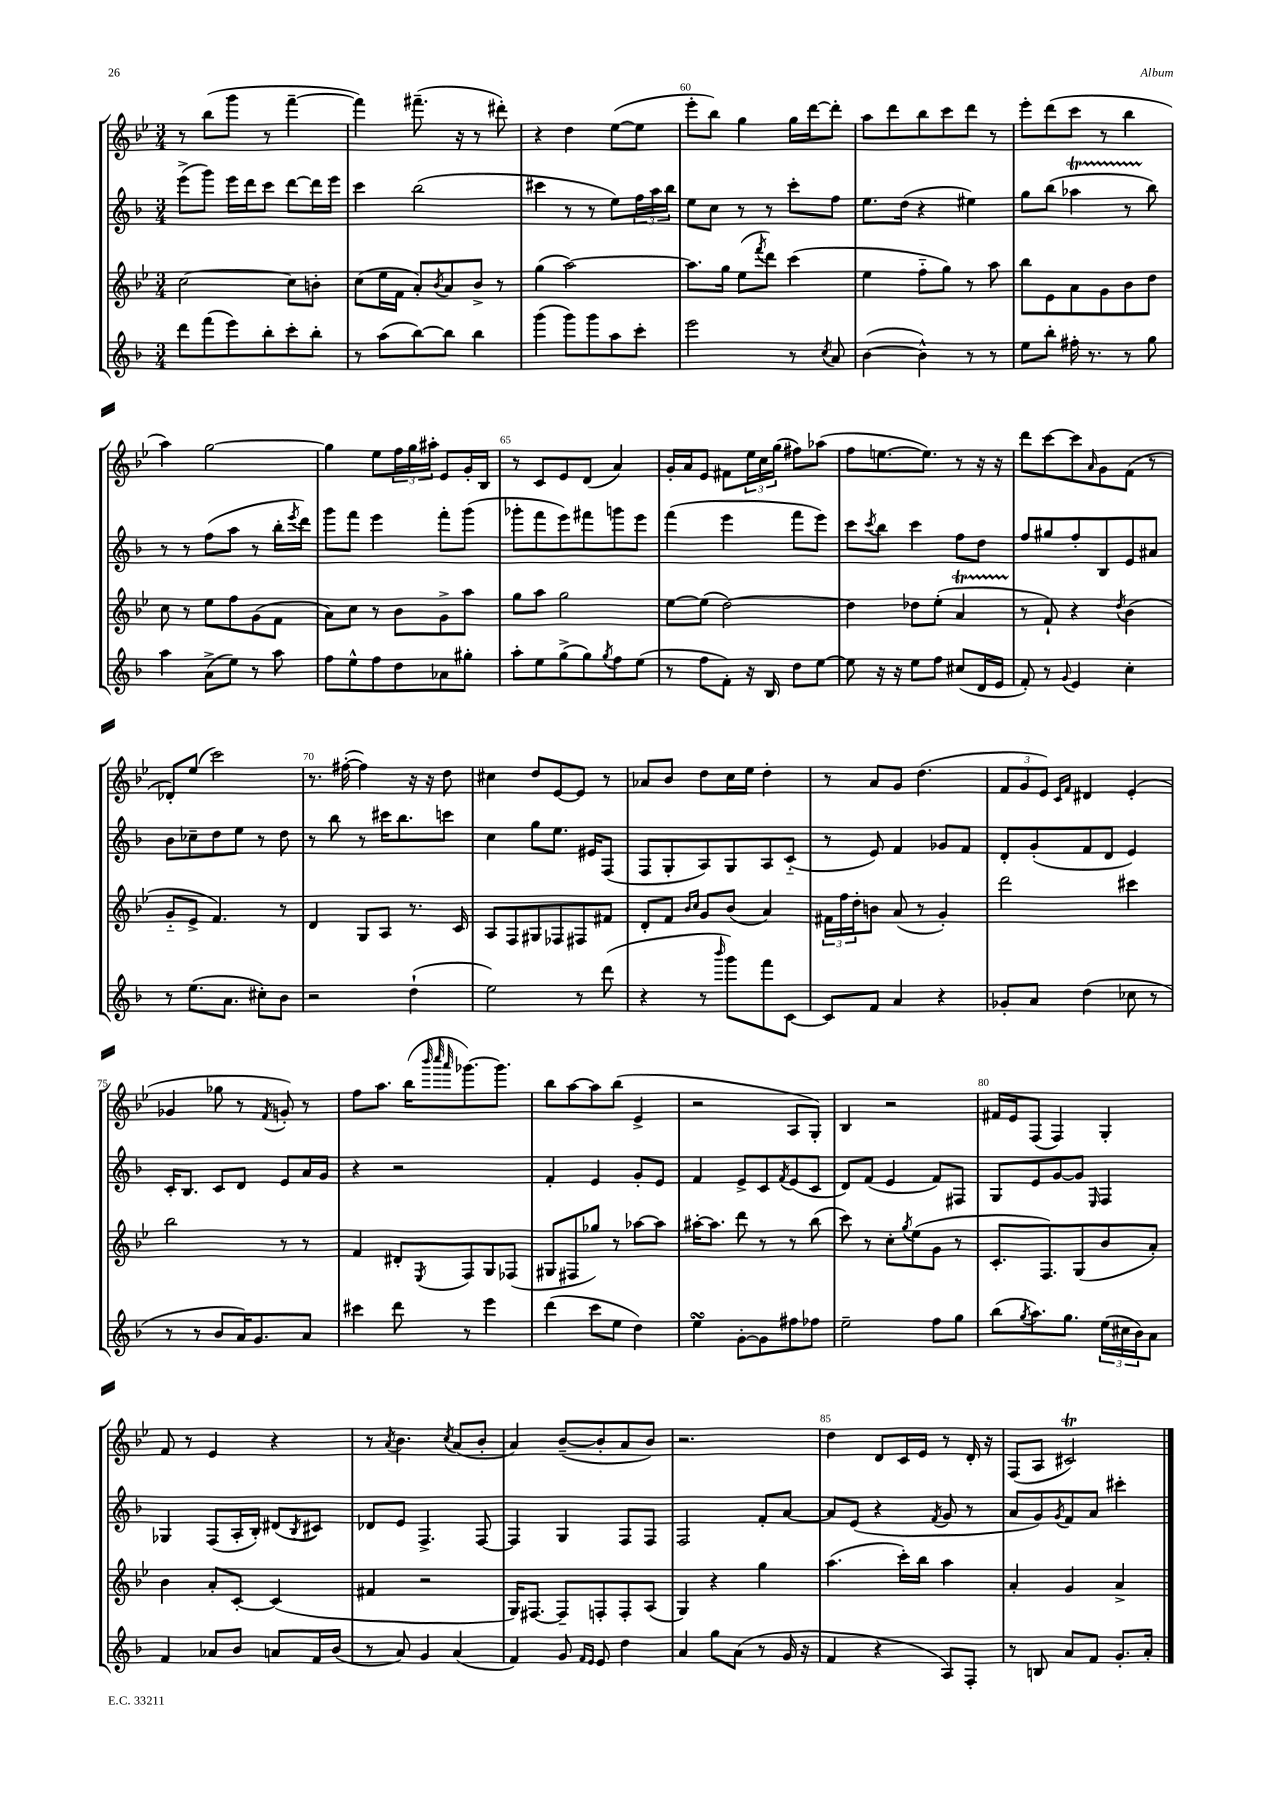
<<
\new StaffGroup <<
\new Staff = "s0" {
    \clef treble \key bes \major \numericTimeSignature \time 3/4
    r8 bes''8( g'''8 r8 f'''4~-- |
    f'''4) fis'''8.--( r16 r8 dis'''8-.) |
    r4 d''4 ees''8~( ees''8 |
    ees'''8-. bes''8) g''4 g''16 d'''16~ d'''8-. |
    a''8 d'''8 bes''8 c'''8 d'''8 r8 |
    ees'''8-. d'''8( c'''8 r8 bes''4 |
    a''4) g''2~ |
    g''4 ees''8 \tuplet 3/2 { f''16 g''16 ais''16-. } ees'8 g'16-. bes16 |
    r8 c'8 ees'8 d'8( a'4) |
    g'16-. a'16 ees'8 fis'8 \tuplet 3/2 { ees''16 c''16 g''16( } fis''8) aes''8( |
    f''8 e''8.~ e''8.) r8 r16 r16 |
    d'''8 c'''8~ c'''8 \grace { a'16 } g'8 f'8( r8 |
    des'8-.) ees''8( c'''2) |
    r8. fis''16~-.( fis''4) r16 r16 d''8 |
    cis''4 d''8 ees'8~ ees'8 r8 |
    aes'8 bes'8 d''8 c''16 ees''16 d''4-. |
    r8 a'8 g'8 d''4.( |
    \tuplet 3/2 { f'8 g'8 ees'8) } \grace { c'16 f'16 } dis'4 ees'4-.( |
    ges'4 ges''8 r8 \acciaccatura { f'8 } g'8-.) r8 |
    f''8 a''8. bes''16( \grace { bes'''32 c''''32 a'''32 } ges'''8.~) ges'''8. |
    bes''8 a''8~ a''8 bes''8( ees'4-> |
    r2 a8 g8-.) |
    bes4 r2 |
    fis'16 ees'16 f8( f4) g4-. |
    f'8 r8 ees'4 r4 |
    r8 \acciaccatura { a'8 } bes'4. \acciaccatura { c''8 } a'8( bes'8-. |
    a'4) bes'8~--( bes'8-. a'8 bes'8) |
    r2. |
    d''4 d'8 c'16 ees'16 r8 d'16-. r16 |
    f8( a8 cis'2\trill) \bar "|." |
}
\new Staff = "s1" {
    \clef treble \key f \major \numericTimeSignature \time 3/4
    e'''8->( g'''8) e'''16 d'''16 c'''8 d'''8~ d'''16 e'''16 |
    c'''4 bes''2( |
    cis'''4 r8 r8 e''8) \tuplet 3/2 { f''16 a''16 bes''16 } |
    e''8 c''8 r8 r8 c'''8-. f''8 |
    e''8. d''16( r4 eis''4) |
    g''8 bes''8( aes''4\startTrillSpan r8 bes''8\stopTrillSpan) |
    r8 r8 f''8( a''8 r8 bes''16-. \acciaccatura { e'''8 } d'''16) |
    g'''8 f'''8 e'''4 f'''8-. g'''8( |
    ges'''8-. f'''8 e'''8) fis'''8 g'''8 e'''8 |
    f'''4( e'''4 f'''8 e'''8) |
    c'''8 \acciaccatura { c'''8 } bes''8 c'''4 f''8 d''8 |
    f''8 gis''8 f''8-. bes8 e'8 ais'8 |
    bes'8 ces''8-- d''8 e''8 r8 d''8 |
    r8 bes''8 r8 cis'''16 bes''8. c'''8 |
    c''4 g''8 e''8. eis'16 f8( |
    f8 g8-. a8) g8 a8 c'8-_( |
    r8 e'8) f'4 ges'8 f'8 |
    d'8-. g'8-.( f'8 d'8 e'4) |
    c'16-. bes8. c'8 d'8 e'8 a'16 g'16 |
    r4 r2 |
    f'4-. e'4 g'8-. e'8 |
    f'4 e'8-> c'8 \acciaccatura { f'8 } e'8( c'8 |
    d'8) f'8( e'4 f'8) fis8 |
    g8 e'8 g'8~ g'8 \grace { e16 } f4 |
    ges4 f8( a16-. bes16-.) dis'8( \acciaccatura { bes8 } cis'8) |
    des'8 e'8 f4.-> f8~ |
    f4 g4 f8 f8 |
    f2 f'8-. a'8~ |
    a'8 e'8( r4 \acciaccatura { f'8 } g'8 r8 |
    a'8 g'8) \acciaccatura { g'8 } f'8 a'8 cis'''4-. \bar "|." |
}
\new Staff = "s2" {
    \clef treble \key bes \major \numericTimeSignature \time 3/4
    c''2~ c''8 b'8-. |
    c''8( ees''16 f'16 a'8-.) \acciaccatura { bes'8 } a'8 bes'8-> r8 |
    g''4( a''2~) |
    a''8. g''16 ees''8( \acciaccatura { f'''8 } d'''8) c'''4( |
    ees''4 f''8-_ g''8) r8 a''8 |
    bes''8 ees'8 a'8 g'8 bes'8 d''8 |
    c''8 r8 ees''8 f''8 g'8( f'8 |
    a'8) c''8 r8 bes'8 g'8-> a''8 |
    g''8 a''8 g''2 |
    ees''8~ ees''8( d''2~) |
    d''4 des''8 ees''8-.( a'4\startTrillSpan |
    r8\stopTrillSpan f'8-!) r4 \acciaccatura { d''8 } bes'4( |
    g'8-_ ees'8-> f'4.) r8 |
    d'4 g8 a8 r8. c'16 |
    a8 f8 gis8 fes8 fis8 fis'8 |
    d'8-. f'8 \grace { bes'16 c''16 } g'8 bes'8( a'4) |
    \tuplet 3/2 { fis'16 f''16 d''16-. } b'8 a'8( r8 g'4-.) |
    d'''2 cis'''4 |
    bes''2 r8 r8 |
    f'4 dis'8-. \acciaccatura { ees8 } f8 g8 fes8( |
    gis8 fis8 ges''8) r8 aes''8~ aes''8 |
    ais''16~-. ais''8. d'''8 r8 r8 bes''8( |
    c'''8) r8 c''8-. \acciaccatura { g''8 } ees''8( g'8 r8 |
    c'8.-. f8.) g8( bes'8 a'8-.) |
    bes'4 a'8-. c'8~-. c'4( |
    fis'4 r2 |
    g16) fis8.~ fis8-- f8-. f8-. a8( |
    g4) r4 g''4 |
    a''4.( c'''16-.) bes''16 a''4 |
    a'4-. g'4 a'4-> \bar "|." |
}
\new Staff = "s3" {
    \clef treble \key f \major \numericTimeSignature \time 3/4
    d'''8 f'''8( e'''8) bes''8-. c'''8-. bes''8-. |
    r8 a''8( bes''8~) bes''8 bes''4 |
    g'''4( g'''8) g'''8 a''8 c'''8-. |
    e'''2 r8 \acciaccatura { c''8 } a'8 |
    bes'4~( bes'4-^) r8 r8 |
    e''8 bes''8-. fis''16-. r8. r8 g''8 |
    a''4 a'8->( e''8) r8 a''8 |
    f''8 e''8-^ f''8 d''8 aes'8 gis''8-. |
    a''8-. e''8 g''8->( g''8) \acciaccatura { g''8 } f''8 e''8( |
    r8 f''8 f'8-.) r16 bes16 d''8 e''8~ |
    e''8 r16 r16 e''8 f''8 cis''8( d'16 e'16 |
    f'8-.) r8 \appoggiatura { g'8 } e'4 c''4-. |
    r8 e''8.( a'8. cis''8-.) bes'8 |
    r2 d''4-!( |
    e''2) r8 d'''8( |
    r4 r8 \grace { bes'''16 } g'''8) f'''8 c'8~ |
    c'8 f'8 a'4 r4 |
    ges'8-. a'8 d''4( ces''8 r8 |
    r8 r8 bes'8 a'16) g'8. a'8 |
    cis'''4 d'''8 r8 e'''4 |
    d'''4( c'''8 e''8 d''4) |
    e''4\turn g'8~-. g'8 fis''8 fes''8 |
    e''2-- f''8 g''8 |
    bes''8( \acciaccatura { g''8 } a''8.) g''8. \tuplet 3/2 { e''16( cis''16 bes'16) } a'8 |
    f'4 aes'8 bes'8 a'8 f'16 bes'16( |
    r8 a'8) g'4 a'4( |
    f'4) g'8 \grace { f'16 e'16 } e'8 d''4 |
    a'4 g''8 a'8( r8 g'16 r16 |
    f'4 r4 a8) f8-. |
    r8 b8 a'8 f'8 g'8.-. a'16-. \bar "|." |
}
>>
>>
\layout { \context { \Score currentBarNumber = #57 \override BarNumber.break-visibility = ##(#f #t #t) barNumberVisibility = #(every-nth-bar-number-visible 5) } }
